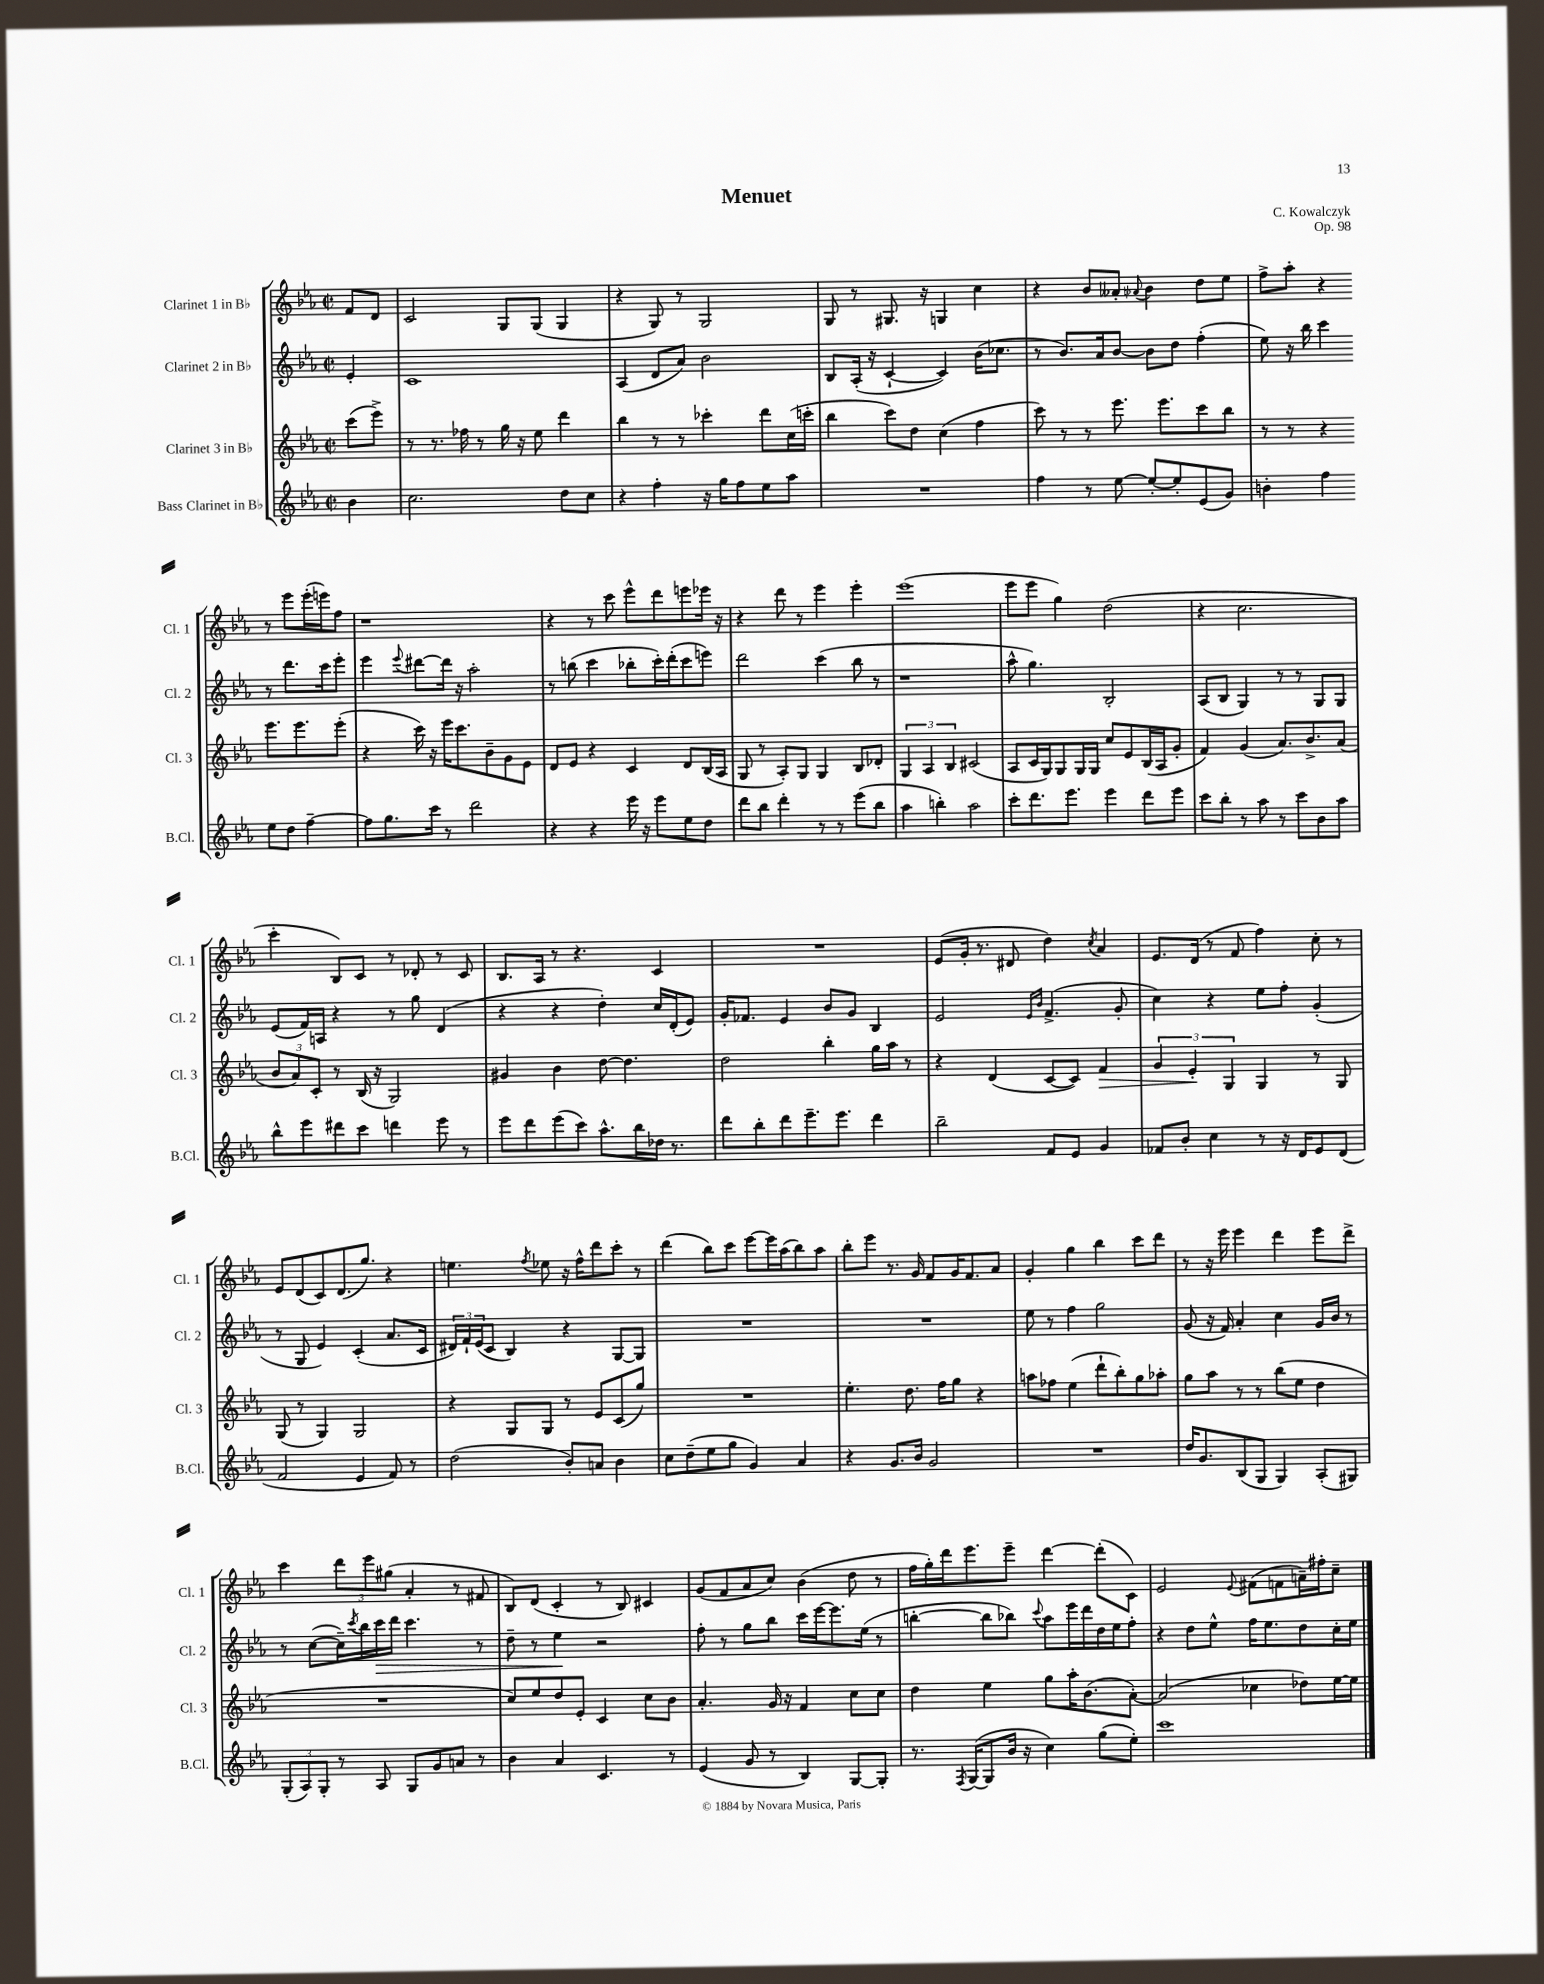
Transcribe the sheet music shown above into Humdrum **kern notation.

**kern	**kern	**kern	**kern
*staff4	*staff3	*staff2	*staff1
*clefG2	*clefG2	*clefG2	*clefG2
*k[b-e-a-]	*k[b-e-a-]	*k[b-e-a-]	*k[b-e-a-]
*M2/2	*M2/2	*M2/2	*M2/2
*met(c|)	*met(c|)	*met(c|)	*met(c|)
4b-	(8ccc	4e-'	8f
.	8eee-^)	.	8d
=	=	=	=
2.cc	8r	1c	2c
.	8.r	.	.
.	16ff-	.	.
.	8r	.	.
.	16gg	.	8G
.	16r	.	.
.	8ee-	.	(8G
8dd	4ddd	.	4G
8cc	.	.	.
=	=	=	=
4r	4bb-	(4A-	4r
4ff'	8r	8d	8G)
.	8r	8a-)	8r
16r	4ccc-'	2b-	2G
16gg	.	.	.
8ff	.	.	.
8ee-	8ddd	.	.
8aa-	(16cc	.	.
.	16ccc'	.	.
=	=	=	=
1r	4bb-	8B-	8G
.	.	(16A-'	8r
.	.	16r	.
.	8ccc)	[4c`	8.G#
.	8dd	.	.
.	.	.	16r
.	(4cc	4c])	4G
.	4ff	(16b-	4cc
.	.	8.cc-	.
=	=	=	=
4ff	8ccc)	8r	4r
.	8r	8.b-)	.
8r	8r	.	8b-
.	.	16a-	.
[8ee-	8.eee-	[8b-	8a--'
.	.	.	8qqa-
8ee-'_	.	8b-]	4b-
.	8.eee-	.	.
8ee-']	.	8dd	.
(8e-	8ccc	(4ff'	8dd
8g)	8bb-	.	8ee-
=	=	=	=
4b'	8r	8ee-)	8ff^
.	8r	16r	8aa-'
.	.	16bb-	.
4ff	4r	4ccc	4r
8ee-	8.eee-	8r	8r
8dd	.	8.ddd	8eee-
.	8.eee-	.	.
[4ff~	.	.	(16eee-'
.	.	16ccc	16eee)
.	(8eee-'	8eee-'	8ff
=	=	=	=
8ff]	4r	4eee-	1r
8.gg	.	.	.
.	.	8qqeee-	.
.	16ccc)	[8ddd#	.
16ccc	16r	.	.
8r	16eee-	16ddd#]	.
.	8.ccc	16r	.
2ddd	.	2aa-'	.
.	8b-~	.	.
.	8g	.	.
.	8e-	.	.
=	=	=	=
4r	8d	8r	4r
.	8e-	(8bb	.
4r	4r	4ccc	8r
.	.	.	8ccc
16eee-	4c	8bb-'	8eee-^^
16r	.	.	.
8eee-	.	16ccc')	8ddd
.	.	(16ddd'	.
8ee-	8d	8ccc	8eee
8dd	(16B-	8eee)	16eee-
.	16A-	.	16r
=	=	=	=
8ddd	8G	2ddd	4r
8bb-	8r	.	.
4ddd'	8A-')	.	8ddd
.	8G	.	8r
8r	4G	(4ccc	4eee-
8r	.	.	.
(8eee-	8B-	8bb-	4eee-'
8bb-	8d-'	8r	.
=	=	=	=
4aa-	6G	1r	(1eee-
.	6A-	.	.
4bb')	.	.	.
.	6B-	.	.
2aa-	(2c#	.	.
=	=	=	=
8ccc'	8A-	8aa-^^	8eee-
8.ddd	16c	4.gg)	8eee-
.	16G)	.	.
.	8G	.	4gg)
8.eee-	.	.	.
.	16G	.	.
.	16G	.	.
4eee-	8cc	2B-'	(2dd
.	8e-	.	.
8ddd	(16B-	.	.
.	16A-	.	.
8eee-	8g'	.	.
=	=	=	=
8ccc	4f)	(8A-	4r
8bb-'	.	8B-	.
8r	(4g	4G)	2.cc
8aa-	.	.	.
8r	8.a-)	8r	.
8ccc	.	8r	.
.	8.b-^	.	.
8b-	.	8G	.
8aa-	(8a-	8G	.
=	=	=	=
8bb-^^	12b-	(8e-	4ccc'
.	12a-)	.	.
8eee-	.	16f)	.
.	12c'	.	.
.	.	16A	.
8ddd#	8r	4r	8B-)
8ccc	(16B-	.	8c
.	16r	.	.
4ddd	2G)	8r	8r
.	.	8gg	8d-'
8eee-	.	(4d	8r
8r	.	.	8c
=	=	=	=
8eee-	4g#	4r	8.B-
8ddd	.	.	.
.	.	.	16A-
(8eee-	4b-	4r	8r
8ccc)	.	.	4.r
8.aa-^^	[8dd	4dd')	.
.	4.dd]	.	.
16bb-	.	.	.
16dd-	.	16cc	4c
8.r	.	(16d'	.
.	.	8e-)	.
=	=	=	=
8ddd	2dd	16g'	1r
.	.	8.f-	.
8bb-'	.	.	.
8ddd	.	4e-	.
8.eee-~	.	.	.
.	4bb-'	8b-	.
8.eee-	.	.	.
.	.	8g	.
4ddd	16gg	4B-	.
.	16aa-	.	.
.	8r	.	.
=	=	=	=
2bb-~	4r	2e-	(8e-
.	.	.	16g'
.	.	.	8.r
.	(4d	.	.
.	.	.	8d#
.	.	16qqe-	.
.	.	16qqb-	.
8f	[8c	(4.f^	4dd)
8e-	8c])	.	.
.	.	.	8qcc
4g	4f	.	4a-
.	.	8g'	.
=	=	=	=
8f-	6g	4cc)	8.e-
8b-'	.	.	.
.	6e-'	.	.
.	.	.	(16d
4cc	.	4r	8r
.	6G	.	.
.	.	.	8f
8r	4G	8ee-	4ff)
16r	.	8ff'	.
16d	.	.	.
8e-	8r	(4g'	8cc'
(8d	8G	.	8r
=	=	=	=
2f	(8G	8r	8e-
.	8r	8G	(8d
.	4G)	4e-)	8c)
.	.	.	(8.d
4e-	2G	(4c'	.
.	.	.	8.gg)
8f)	.	8.a-	4r
8r	.	.	.
.	.	16c	.
=	=	=	=
(2dd	4r	24d#)	4.ee
.	.	24f`	.
.	.	(24e-	.
.	.	8c	.
.	8G	4B-)	.
.	.	.	8qff
.	8G	.	8ee-
8b-')	8r	4r	16r
.	.	.	16ff^^
8a	8e-	.	8ddd
4b-	(8c	[8G	8ccc'
.	8gg)	8G]	8r
=	=	=	=
8cc	1r	1r	(4ddd
(8dd~	.	.	.
8ee-	.	.	8bb-)
8gg	.	.	8ccc
4g)	.	.	[8eee-
.	.	.	16eee-]
.	.	.	(16aa-
4a-	.	.	8bb-)
.	.	.	8aa-
=	=	=	=
4r	4.ee-'	1r	8bb-'
.	.	.	8eee-
8.g	.	.	8.r
.	8.dd	.	.
16b-	.	.	16g
2g	.	.	8f
.	16ff	.	.
.	8gg	.	16g
.	.	.	8.f
.	4r	.	.
.	.	.	8a-
=	=	=	=
1r	8aa	8ee-	4g'
.	8ff-	8r	.
.	(4ee-	4ff	4gg
.	8ddd`	2gg	4bb-
.	8bb-')	.	.
.	8gg	.	8ccc
.	8aa-'	.	8ddd
=	=	=	=
16dd	8gg	(8g	8r
8.g	.	.	.
.	8aa-	16r	16r
.	.	16f)	16eee-
(8B-	8r	4a-'	4eee-
8G	8r	.	.
4G)	(8bb-	4cc	4ddd
.	8ee-	.	.
(8A-'	4dd	16g	8eee-
.	.	16b-	.
8G#)	.	8r	8ddd^
=	=	=	=
(12G'	1r	8r	4ccc
12A-)	.	.	.
.	.	([8cc	.
12G'	.	.	.
8r	.	16cc~])	12ddd
.	.	8qccc	.
.	.	16bb-	.
.	.	.	12eee-
8A-	.	16ccc	.
.	.	.	(12gg#
.	.	16ddd	.
8G	.	4.ccc	4a-'
8g	.	.	.
8a	.	.	8r
8r	.	8r	8f#
=	=	=	=
4b-	8cc)	8dd~	8B-)
.	8ee-	8r	(8d
4a-	8dd	4ee-	4c'
.	8e-'	.	.
4.c	4c	2r	8r
.	.	.	8B-)
.	8cc	.	4c#
8r	8b-	.	.
=	=	=	=
(4e-	4.a-'	8ff'	(8g
.	.	8r	8f
8g	.	8gg	8a-
8r	16g	8bb-	8cc)
.	16r	.	.
4B-)	4f	16ccc	(4b-
.	.	[16eee-	.
.	.	8.eee-]	.
[8G	8cc	.	8dd
.	.	(16ee-	.
8G']	8cc	8r	8r
=	=	=	=
8.r	4dd	[4bb'	16ff
.	.	.	16gg')
.	.	.	16ddd
8qF	.	.	.
([16G	.	.	8.eee-
8G]	4ee-	8bb]	.
16b-	.	8bb-)	8eee-~
16r	.	.	.
.	.	8qqccc	.
4cc)	8gg	8aa-	[4ddd
.	16aa-'	16eee-	.
.	(8.b-	16ddd	.
(8gg	.	16dd	(8ddd']
.	.	16ee-	.
8ee-')	[8a-')	8ff'	8c)
=	=	=	=
1ccc	(2a-]	4r	2e-
.	.	8dd	.
.	.	8ee-^^	.
.	.	.	8qqe-
.	4cc-	16ff	(8f#
.	.	8.ee-	.
.	.	.	8f
.	8dd-)	8dd	16a~)
.	.	.	16ff#'
.	[16ee-	16cc'	8cc~
.	16ee-]	16ee-	.
==	==	==	==
*-	*-	*-	*-
